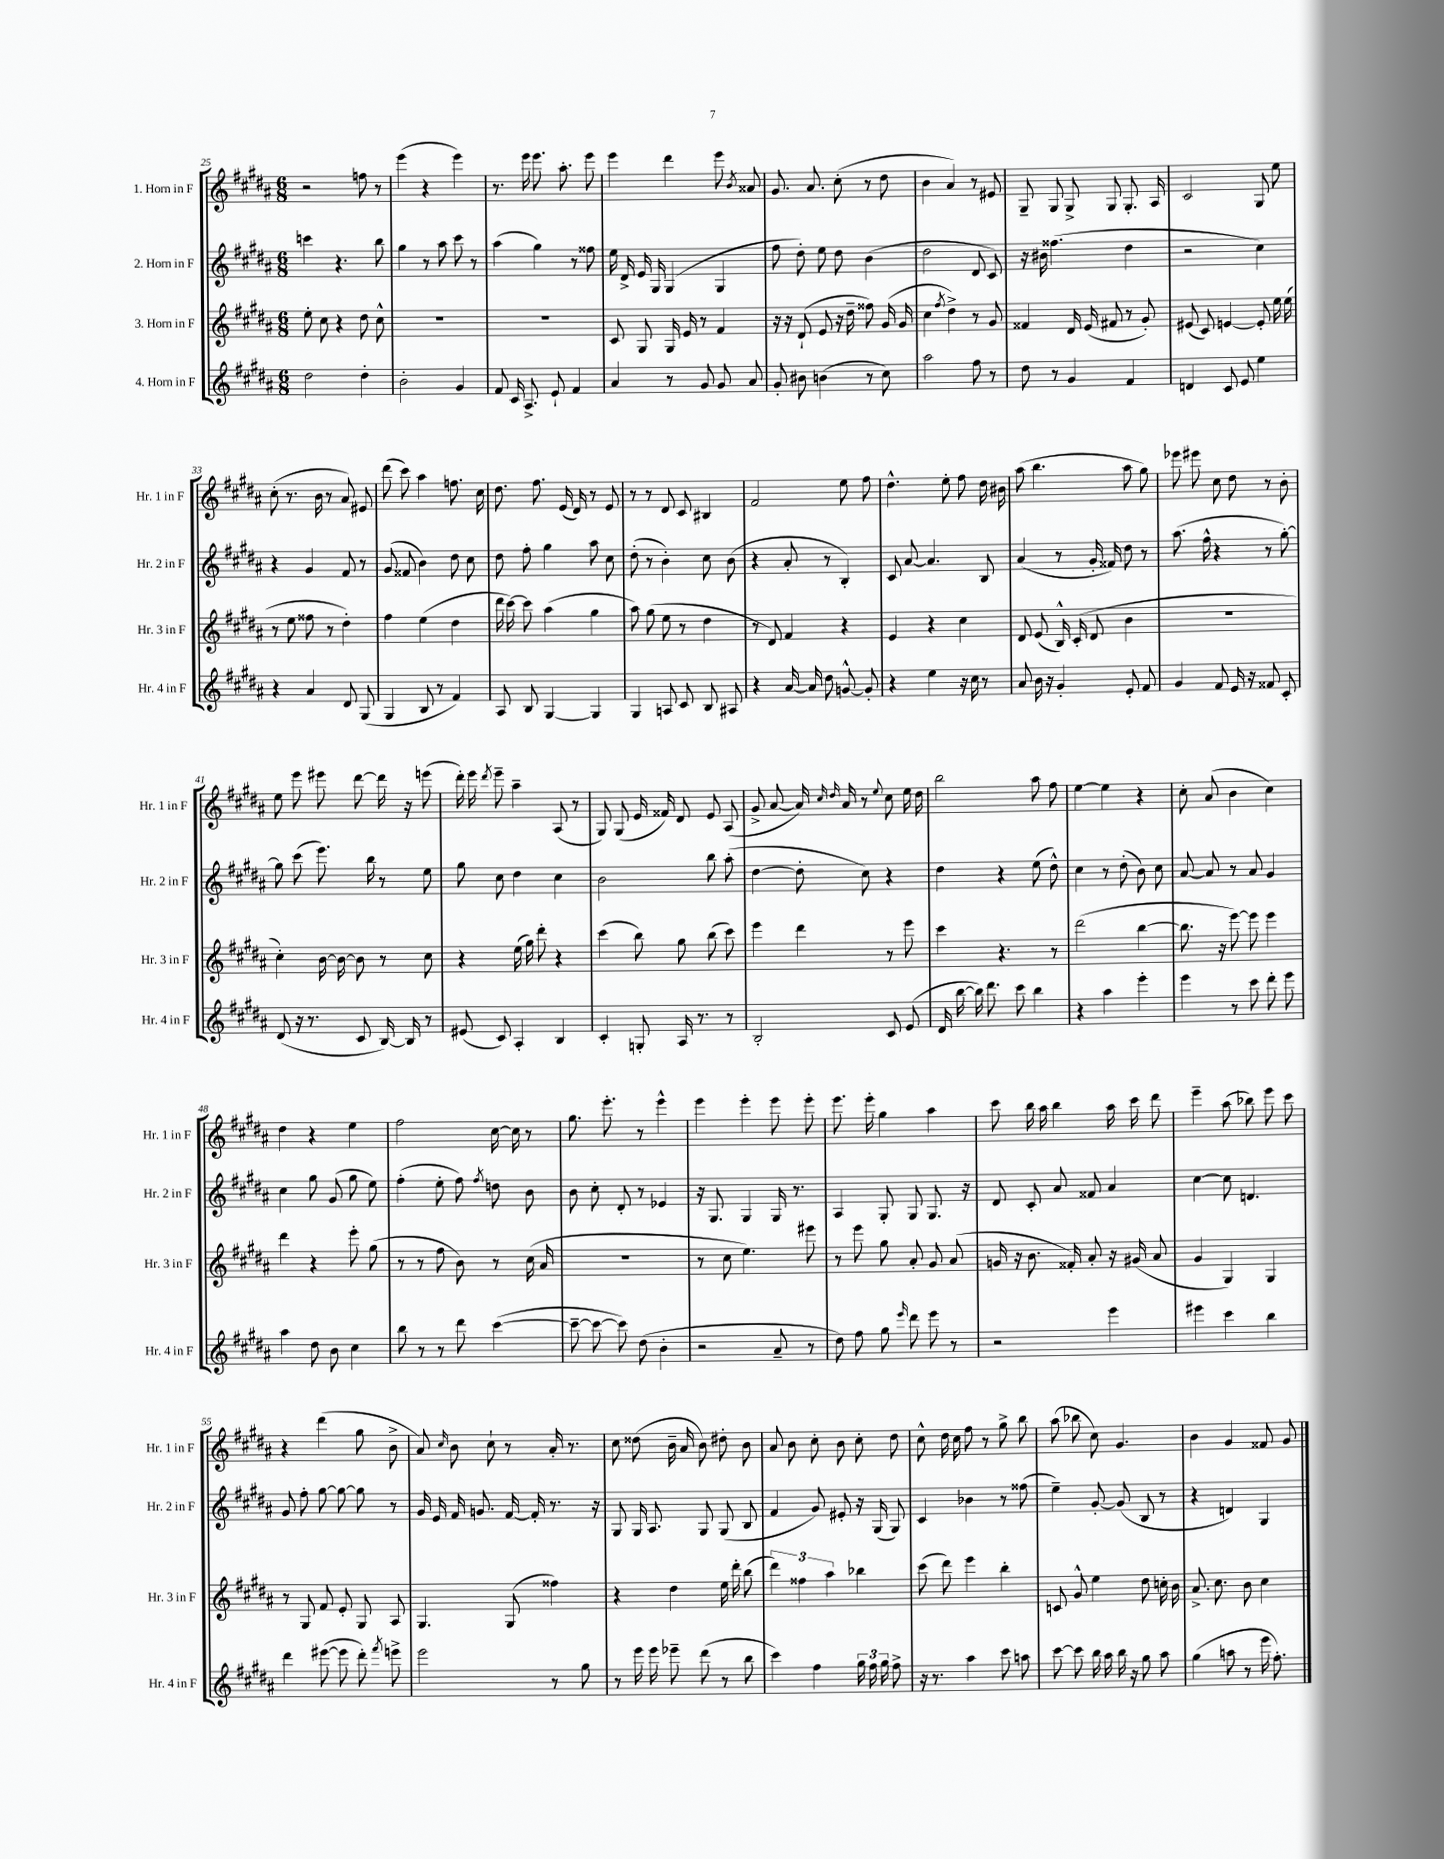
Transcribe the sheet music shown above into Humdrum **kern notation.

**kern	**kern	**kern	**kern
*part4	*part3	*part2	*part1
*staff4	*staff3	*staff2	*staff1
*I"4. Horn in F	*I"3. Horn in F	*I"2. Horn in F	*I"1. Horn in F
*I'Hr. 4 in F	*I'Hr. 3 in F	*I'Hr. 2 in F	*I'Hr. 1 in F
*clefG2	*clefG2	*clefG2	*clefG2
*k[f#c#g#d#a#]	*k[f#c#g#d#a#]	*k[f#c#g#d#a#]	*k[f#c#g#d#a#]
*M6/8	*M6/8	*M6/8	*M6/8
=25	=25	=25	=25
2dd#\	8ee'\	4cccn\	2r
.	8cc#\	.	.
.	4r	4.r	.
4dd#'\	8dd#\	.	8ffn\
.	8cc#^^\	8bb\	8r
=26	=26	=26	=26
2b'\	2.r	4gg#\	(4eee\
.	.	8r	4r
.	.	8aa#\	.
4g#/	.	8ccc#\	4eee\)
.	.	8r	.
=27	=27	=27	=27
8f#/	2.r	(4aa#\	8.r
16c#/	.	.	.
8.A#^/	.	.	16eee\
.	.	4gg#\)	8.eee\
8e`/	.	.	.
.	.	.	8.aa#'\
4f#/	.	8r	.
.	.	8ff##X\	8eee\
=28	=28	=28	=28
4a#/	8c#/	16ee\	4eee\
.	.	16d#^/	.
.	8G#/	16e/	.
.	.	16G#/	.
8r	16G#/	(4G#/	4ddd#\
.	16e/	.	.
8g#/	8r	.	.
8g#/	4f#/	4G#/	8eee\
.	.	.	8qb/
8a#/	.	.	8a##X/
=29	=29	=29	=29
8g#'/	16r	8ff#\	8.g#/
.	16r	.	.
8b#X\	(8d#`/	8dd#'\)	.
.	.	.	8.a#/
(4bn\	8e/	8ee\	.
.	16r	8dd#\	(8cc#'\
.	16dd#~\	.	.
8r	8ff##X\)	(4b\	8r
8cc#\)	(16g#/	.	8dd#\
.	16g#/	.	.
=30	=30	=30	=30
2aa#\	4cc#\	2dd#\	4b\
.	8qff#/	.	.
.	4dd#^\)	.	4a#/)
8ff#\	8r	8d#/	8r
8r	8g#/	8c#/)	8e#X/
=31	=31	=31	=31
8dd#\	4f##X/	16r	8G#~/
.	.	16b#X\	.
8r	.	(4.ff##X\	8G#/
4g#/	16d#/	.	8G#^/
.	(16e/	.	.
.	8f#X/	.	8G#/
4f#/	8r	4dd#\	8.G#'/
.	8g#'/)	.	.
.	.	.	16A#/
=32	=32	=32	=32
4dn/	(8e#X/	2r	2c#/
.	8c#/)	.	.
8c#/	[4en/	.	.
8e/	.	.	.
4ee\	8e'/]	4cc#\)	8G#/
.	16ee\	.	8ee\
.	(16ee\	.	.
!!LO:LB:g=z
=33	=33	=33	=33
4r	8r	4r	(8cc#'\
.	8ee\	.	8.r
4a#/	8ff##X\	4g#/	.
.	.	.	16b\
.	8r	.	8r
8d#/	4dd#'\)	8f#/	8a#/)
(8G#/	.	8r	8e#X/
=34	=34	=34	=34
4G#/	4ff#\	(8g#/	(8ddd#\
.	.	8f##X/	8ccc#\)
8B/	(4ee\	4b\)	4aa#\
8r	.	.	.
4f#/)	4dd#\	8dd#\	8.ffn\
.	.	8cc#\	.
.	.	.	16cc#\
=35	=35	=35	=35
8A#/	16ddd#\	8dd#\	8.dd#\
.	[16ccc#\)	.	.
8B/	8ccc#\]	8ff#'\	.
.	.	.	8.ff#\
[4G#/	(4aa#\	4gg#\	.
.	.	.	(16e/
.	.	.	16d#/)
4G#/]	4gg#\	8aa#\	8r
.	.	8cc#\	8e/
=36	=36	=36	=36
4G#/	8aa#\)	(8dd#'\	8r
.	(8gg#\	8r	8r
8An/	8ee\	4b'\)	8d#/
8c#/	8r	.	8c#/
8B/	4dd#\	8cc#\	4B#X/
8A#X/	.	(8b\	.
=37	=37	=37	=37
4r	8r	4r	2f#/
.	8d#/)	.	.
[16a#/	4f#/	8a#'/	.
16a#/]	.	.	.
8dd#\	.	8r	.
[8gn^^/	4r	4B'/)	8ee\
8g'/]	.	.	8ff#\
=38	=38	=38	=38
4r	4e/	8c#/	4.dd#^^\
.	.	[8a#/	.
4ee\	4r	4.a#/]	.
.	.	.	8ee'\
16r	4cc#\	.	8ff#\
16cc#\	.	.	.
8r	.	8B/	16dd#\
.	.	.	16b#X\
=39	=39	=39	=39
8a#/	8d#/	(4a#/	(8aa#\
16b\	(8e/	.	4.bb\
16r	.	.	.
4g#'/	16B^^/)	8r	.
.	(16c#'/	.	.
.	8d#/	16g#'/	.
.	.	16f##X/)	.
8e'/	4b\	8dd#\	8aa#\
8f#/	.	8r	8gg#\)
=40	=40	=40	=40
4g#/	2.r	(8.aa#\	8eee-X\
.	.	.	8eee#X\
.	.	16ff#^^\	.
8f#/	.	4r	8cc#\
16e/	.	.	8dd#\
16r	.	.	.
8f##X/	.	8r	8r
8c#'/	.	[8gg#'\)	8b'\
!!LO:LB:g=z
=41	=41	=41	=41
(8d#/	4cc#'\)	8gg#\]	8ee\
16r	.	(8ccc#\	8eee\
8.r	.	.	.
.	[16b\	8.eee\)	8eee#X\
.	16b\_	.	.
8c#/	8b\]	.	[8ddd#\
.	.	16bb\	.
[16B/)	8r	8r	16ddd#\]
16B/]	.	.	16r
8r	8cc#\	8ee\	(8eeen\
=42	=42	=42	=42
(8e#X/	4r	8gg#\	16ddd#'\)
.	.	.	16eee\
.	.	.	8qddd#/
8c#/)	.	8cc#\	8eee~\
4A#'/	(16ee\	4dd#\	4aa#~\
.	16gg#\)	.	.
.	8ddd#'\	.	.
4B/	4r	4cc#\	(8A#/
.	.	.	8r
=43	=43	=43	=43
4c#'/	(4ccc#\	2b\	8G#/)
.	.	.	(8G#/
8Gn'/	8bb\)	.	16e/
.	.	.	16f##X/)
16A#/	8gg#\	.	8d#/
8.r	.	.	.
.	(8bb\	8bb\	8e/
8r	8ccc#\)	(8aa#'\	(8A#/
=44	=44	=44	=44
2B'/	4eee\	[4dd#\	8g#^/
.	.	.	[8a#/
.	4ddd#\	8dd#'\]	16a#/])
.	.	.	16qqcc#/
.	.	.	16qqdd#/
.	.	.	16a#/
.	.	8cc#\)	8r
.	.	.	8qqee/
8c#/	8r	4r	8cc#\
(8e/	8eee\	.	16ee\
.	.	.	16dd#\
=45	=45	=45	=45
16d#/	4ccc#\	4dd#\	2bb\
[16bb\	.	.	.
16bb\])	.	.	.
8.ddd#\	.	.	.
.	4.r	4r	.
8ccc#\	.	.	.
4bb\	.	(8ee\	8aa#\
.	8r	8dd#^^\)	8ff#\
=46	=46	=46	=46
4r	(2ddd#\	4cc#\	[4ee\
4aa#\	.	8r	4ee\]
.	.	(8dd#'\	.
4eee'\	[4bb\	8b\)	4r
.	.	8cc#\	.
=47	=47	=47	=47
4eee\	8.bb\]	[8a#/	8cc#'\
.	.	8a#/]	(8a#/
.	16r	.	.
8r	[8eee\)	8r	4b\
8ccc#\	8eee\]	8a#/	.
8ddd#'\	4eee\	4g#/	4cc#\)
8eee\	.	.	.
!!LO:LB:g=z
=48	=48	=48	=48
4aa#\	4ddd#\	4cc#\	4dd#\
8dd#\	4r	8gg#\	4r
8b\	.	(8g#/	.
4cc#\	8eee'\	8gg#\	4ee\
.	(8gg#\	8ee\)	.
=49	=49	=49	=49
8bb\	8r	(4ff#'\	2ff#\
8r	8r	.	.
8r	8ff#\	8ee'\	.
8ddd#\	8b\)	8ff#\)	.
.	.	8qff#/	.
([4ccc#\	8r	8ddn\	[16cc#\
.	.	.	16cc#\]
.	(16cc#\	8b\	8r
.	16a#/	.	.
=50	=50	=50	=50
8ccc#~\_	2.r	8b\	8.gg#\
8ccc#\_	.	8cc#'\	.
.	.	.	8.eee'\
8ccc#\])	.	8d#'/	.
(8dd#\	.	8r	8r
4b'\	.	4e-X/	4eee^^\
=51	=51	=51	=51
2r	8r	16r	4eee\
.	.	8.G#/	.
.	8cc#\	.	.
.	4.ee\)	4G#/	4eee'\
8a#~/	.	16G#/	8eee\
.	.	8.r	.
8r	8eee#X\	.	8eee'\
=52	=52	=52	=52
8dd#\)	8r	4A#/	8.eee\
8ff#\	8eee\	.	.
.	.	.	16eee'\
8gg#\	8gg#\	8G#'/	4gg#\
16qqeee/	.	.	.
8ddd#\	8a#'/	8G#/	.
8eee\	8g#/	8.G#/	4aa#\
8r	(8a#/	.	.
.	.	16r	.
=53	=53	=53	=53
2r	16gn/	8d#/	8ccc#\
.	16r	.	.
.	8.b\	8c#'/	16bb\
.	.	.	16aa#\
.	.	8a#/	4bb\
.	16f##X'/)	.	.
.	8a#'/	8f##X/	.
4eee\	16r	4a#/	16aa#\
.	(16g#X/	.	16ccc#\
.	8a#/	.	8ddd#\
=54	=54	=54	=54
4eee#X\	4g#/	[4cc#\	4eee~\
4ccc#\	4G#/)	8cc#\]	(8aa#\
.	.	4.dn/	8bb-X\)
4bb\	4G#/	.	8eee\
.	.	.	8ccc#\
!!LO:LB:g=z
=55	=55	=55	=55
4ddd#\	8r	8g#/	4r
.	8G#/	8ff#'\	.
([8eee#X\	8f#/	[8gg#\	(4ddd#\
8eee#\]	8e'/	8gg#\_	.
8ddd#'\)	8G#/	8gg#\]	8gg#\
8qfff#/	.	.	.
8eeen^\	8A#/	8r	8b^\
=56	=56	=56	=56
2eee\	4.G#/	16g#/	8a#/)
.	.	16e/	.
.	.	.	16qqcc#/
.	.	16f#/	8b\
.	.	8.gn/	.
.	.	.	8cc#`\
.	(8G#/	[16f#/	8r
.	.	16f#'/]	.
8r	4ff##X\)	8.r	16a#'/
.	.	.	8.r
8gg#\	.	.	.
.	.	16r	.
=57	=57	=57	=57
8r	4r	8G#/	8cc#\
16eee\	.	16G#/	(8dd##X\
16eee\	.	8.A#/	.
8eee-X~\	4dd#\	.	16b~\
.	.	.	16a#/
(8ddd#\	.	8G#/	8b\)
8r	16ee\	(8G#/	8dd#X'\
.	16ddd#'\	.	.
8bb\	(8bb\	8B/	8b\
=58	=58	=58	=58
4ccc#\)	6ddd#\)	4f#/	8a#/
.	.	.	8b\
.	6ff##X\	.	.
4ff#\	.	8g#/)	8cc#'\
.	6aa#\	.	.
.	.	8e#X'/	8b\
24gg#\	4bb-X\	16r	8cc#'\
24ff#\	.	.	.
.	.	(16G#/	.
24gg#\	.	.	.
8ff#^\	.	8G#/)	8dd#\
=59	=59	=59	=59
16r	(8ccc#\	4c#/	8cc#^^\
8.r	.	.	.
.	8ddd#\)	.	16dd#\
.	.	.	16cc#\
4aa#\	4eee\	4b-X\	8ff#\
.	.	.	8r
8ccc#\	4bb'\	8r	8gg#^\
8aan\	.	(8ff##X\	8bb\
=60	=60	=60	=60
[8ccc#\	8cn/	4ee~\)	(8aa#\
8ccc#\]	8g#^^/	.	8bb-X\
16bb\	4ee\	[8g#'/	8cc#\)
16aa#\	.	.	.
16bb\	.	(8g#/]	4.g#/
16r	.	.	.
8gg#\	8dd#\	8B/	.
8aa#\	16ccn'\	8r	.
.	16b\	.	.
=61	=61	=61	=61
(4gg#\	8.a#^/	4r	4b\
.	8.cc#\	.	.
8aan\	.	4dn/)	4g#/
8r	8b\	.	.
16eee\	4cc#\	4G#/	8f##X/
8.ff#'\)	.	.	.
.	.	.	8g#/
==	==	==	==
*-	*-	*-	*-
